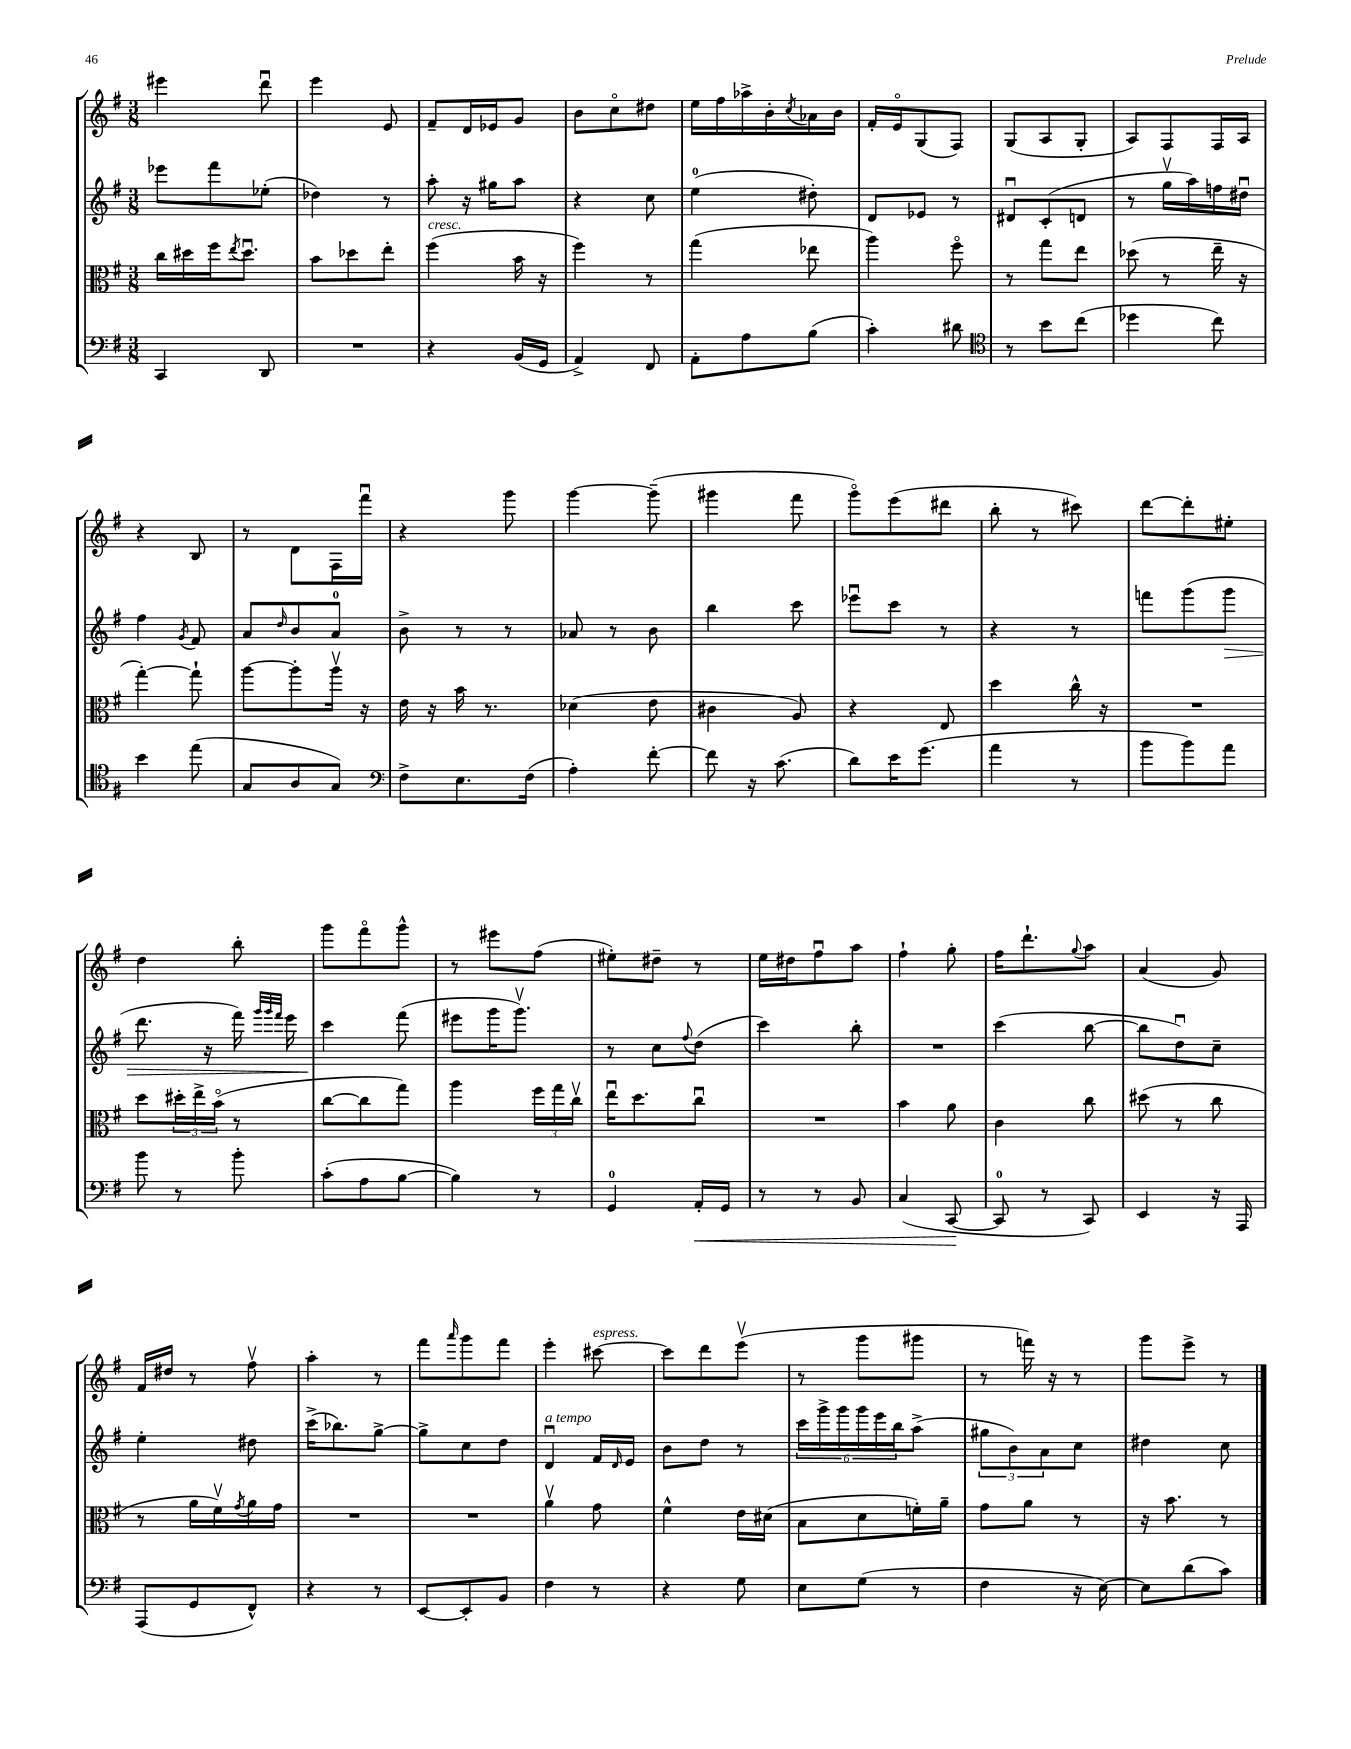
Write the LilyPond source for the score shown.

<<
\new StaffGroup <<
\new Staff = "s0" {
    \clef treble \key g \major \numericTimeSignature \time 3/8
    eis'''4 d'''8\downbow |
    e'''4 e'8 |
    fis'8-- d'16 ees'16 g'8 |
    b'8 c''8\flageolet dis''8 |
    e''16 fis''16 aes''16-> b'16-. \acciaccatura { c''8 } aes'16 b'16 |
    fis'16-. e'16\flageolet g8( fis8) |
    g8( a8 g8-. |
    a8) fis8 fis16 a16 |
    r4 b8 |
    r8 d'8 fis16 fis'''16\downbow |
    r4 g'''8 |
    g'''4~ g'''8--( |
    gis'''4 fis'''8 |
    g'''8\flageolet) e'''8( dis'''8 |
    b''8-. r8 cis'''8) |
    d'''8~ d'''8-. eis''8-. |
    d''4 b''8-. |
    g'''8 fis'''8\flageolet g'''8-^ |
    r8 eis'''8 fis''8( |
    eis''8-.) dis''8-- r8 |
    e''16 dis''16 fis''8\downbow a''8 |
    fis''4-! g''8-. |
    fis''16 d'''8.-! \appoggiatura { g''8 } a''8 |
    a'4( g'8) |
    fis'16 dis''16 r8 fis''8\upbow |
    a''4-. r8 |
    fis'''8 \grace { a'''16 } g'''8 fis'''8 |
    e'''4-. cis'''8~^\markup { \italic "espress." } |
    cis'''8 d'''8 e'''8\upbow( |
    r8 g'''8 gis'''8 |
    r8 f'''16) r16 r8 |
    g'''8 e'''8-> r8 \bar "|." |
}
\new Staff = "s1" {
    \clef treble \key g \major \numericTimeSignature \time 3/8
    ees'''8 fis'''8 ees''8-.( |
    des''4) r8 |
    a''8-. r16 gis''16 a''8 |
    r4 c''8 |
    e''4-0( dis''8-.) |
    d'8 ees'8 r8 |
    dis'8\downbow c'8-.( d'8 |
    r8 g''16\upbow a''16) f''16 dis''16\downbow |
    fis''4 \acciaccatura { g'8 } fis'8 |
    a'8 \grace { d''16 } b'8 a'8-0 |
    b'8-> r8 r8 |
    aes'8 r8 b'8 |
    b''4 c'''8 |
    ees'''8\downbow c'''8 r8 |
    r4 r8 |
    f'''8 g'''8( g'''8\> |
    d'''8. r16 fis'''16) \grace { g'''32 g'''32 fis'''32 } e'''16 |
    c'''4\! fis'''8( |
    eis'''8 g'''16 g'''8.\upbow) |
    r8 c''8 \appoggiatura { fis''8 } d''8( |
    c'''4) b''8-. |
    R4. |
    c'''4( b''8~ |
    b''8 d''8\downbow) c''8-- |
    e''4-. dis''8 |
    c'''16->( bes''8.) g''8~-> |
    g''8-> c''8 d''8 |
    d'4\downbow^\markup { \italic "a tempo" } fis'16 \grace { d'16 } e'16 |
    b'8 d''8 r8 |
    \tuplet 6/4 { c'''16 g'''16-> g'''16 g'''16 e'''16 b''16 } a''8->( |
    \tuplet 3/2 { gis''8 b'8) a'8 } c''8 |
    dis''4 c''8 \bar "|." |
}
\new Staff = "s2" {
    \clef alto \key g \major \numericTimeSignature \time 3/8
    c''16 dis''16 fis''16 \acciaccatura { e''8 } dis''8.\downbow |
    b'8 des''8 e''8-. |
    fis''4^\markup { \italic "cresc." }( b'16 r16 |
    fis''4) r8 |
    g''4( ees''8 |
    a''4) fis''8\flageolet |
    r8 g''8 e''8 |
    des''8( r8 e''16-- r16 |
    g''4~-.) g''8-! |
    a''8~ a''8-. a''16\upbow r16 |
    e'16 r16 b'16 r8. |
    des'4( e'8 |
    cis'4 a8) |
    r4 e8 |
    d''4 c''16-^ r16 |
    R4. |
    d''8 \tuplet 3/2 { dis''16-. e''16-> b'16\flageolet( } r8 |
    c''8~ c''8 g''8) |
    a''4 \tuplet 3/2 { fis''16 g''16 c''16\upbow } |
    e''16\downbow d''8. c''8\downbow |
    R4. |
    b'4 a'8 |
    c'4 c''8 |
    dis''8( r8 c''8 |
    r8 a'16 fis'16\upbow) \acciaccatura { g'8 } a'16 g'16 |
    R4. |
    R4. |
    a'4\upbow g'8 |
    fis'4-^ e'16 dis'16( |
    b8 d'8 f'16-.) a'16-- |
    g'8 a'8 r8 |
    r16 b'8. r8 \bar "|." |
}
\new Staff = "s3" {
    \clef bass \key g \major \numericTimeSignature \time 3/8
    c,4 d,8 |
    R4. |
    r4 b,16( g,16 |
    a,4->) fis,8 |
    a,8-. a8 b8( |
    c'4-.) dis'8 |
    \clef tenor r8 b'8 c''8( |
    des''4 c''8) |
    b'4 e''8( |
    g8 a8 g8) |
    \clef bass fis8-> e8. fis16( |
    a4-.) fis'8~-. |
    fis'8 r16 c'8.( |
    d'8) e'16 g'8.( |
    a'4 r8 |
    b'8 b'8) a'8 |
    b'8 r8 b'8-. |
    c'8-.( a8 b8~ |
    b4) r8 |
    g,4-0 a,16-.\< g,16 |
    r8 r8 b,8 |
    c4( c,8~\! |
    c,8-0 r8 c,8) |
    e,4 r16 a,,16 |
    a,,8( g,8 fis,8-^) |
    r4 r8 |
    e,8~ e,8-. b,8 |
    fis4 r8 |
    r4 g8 |
    e8 g8( r8 |
    fis4 r16 e16~) |
    e8 d'8( c'8) \bar "|." |
}
>>
>>
\layout { \context { \Score \remove "Bar_number_engraver" } }
